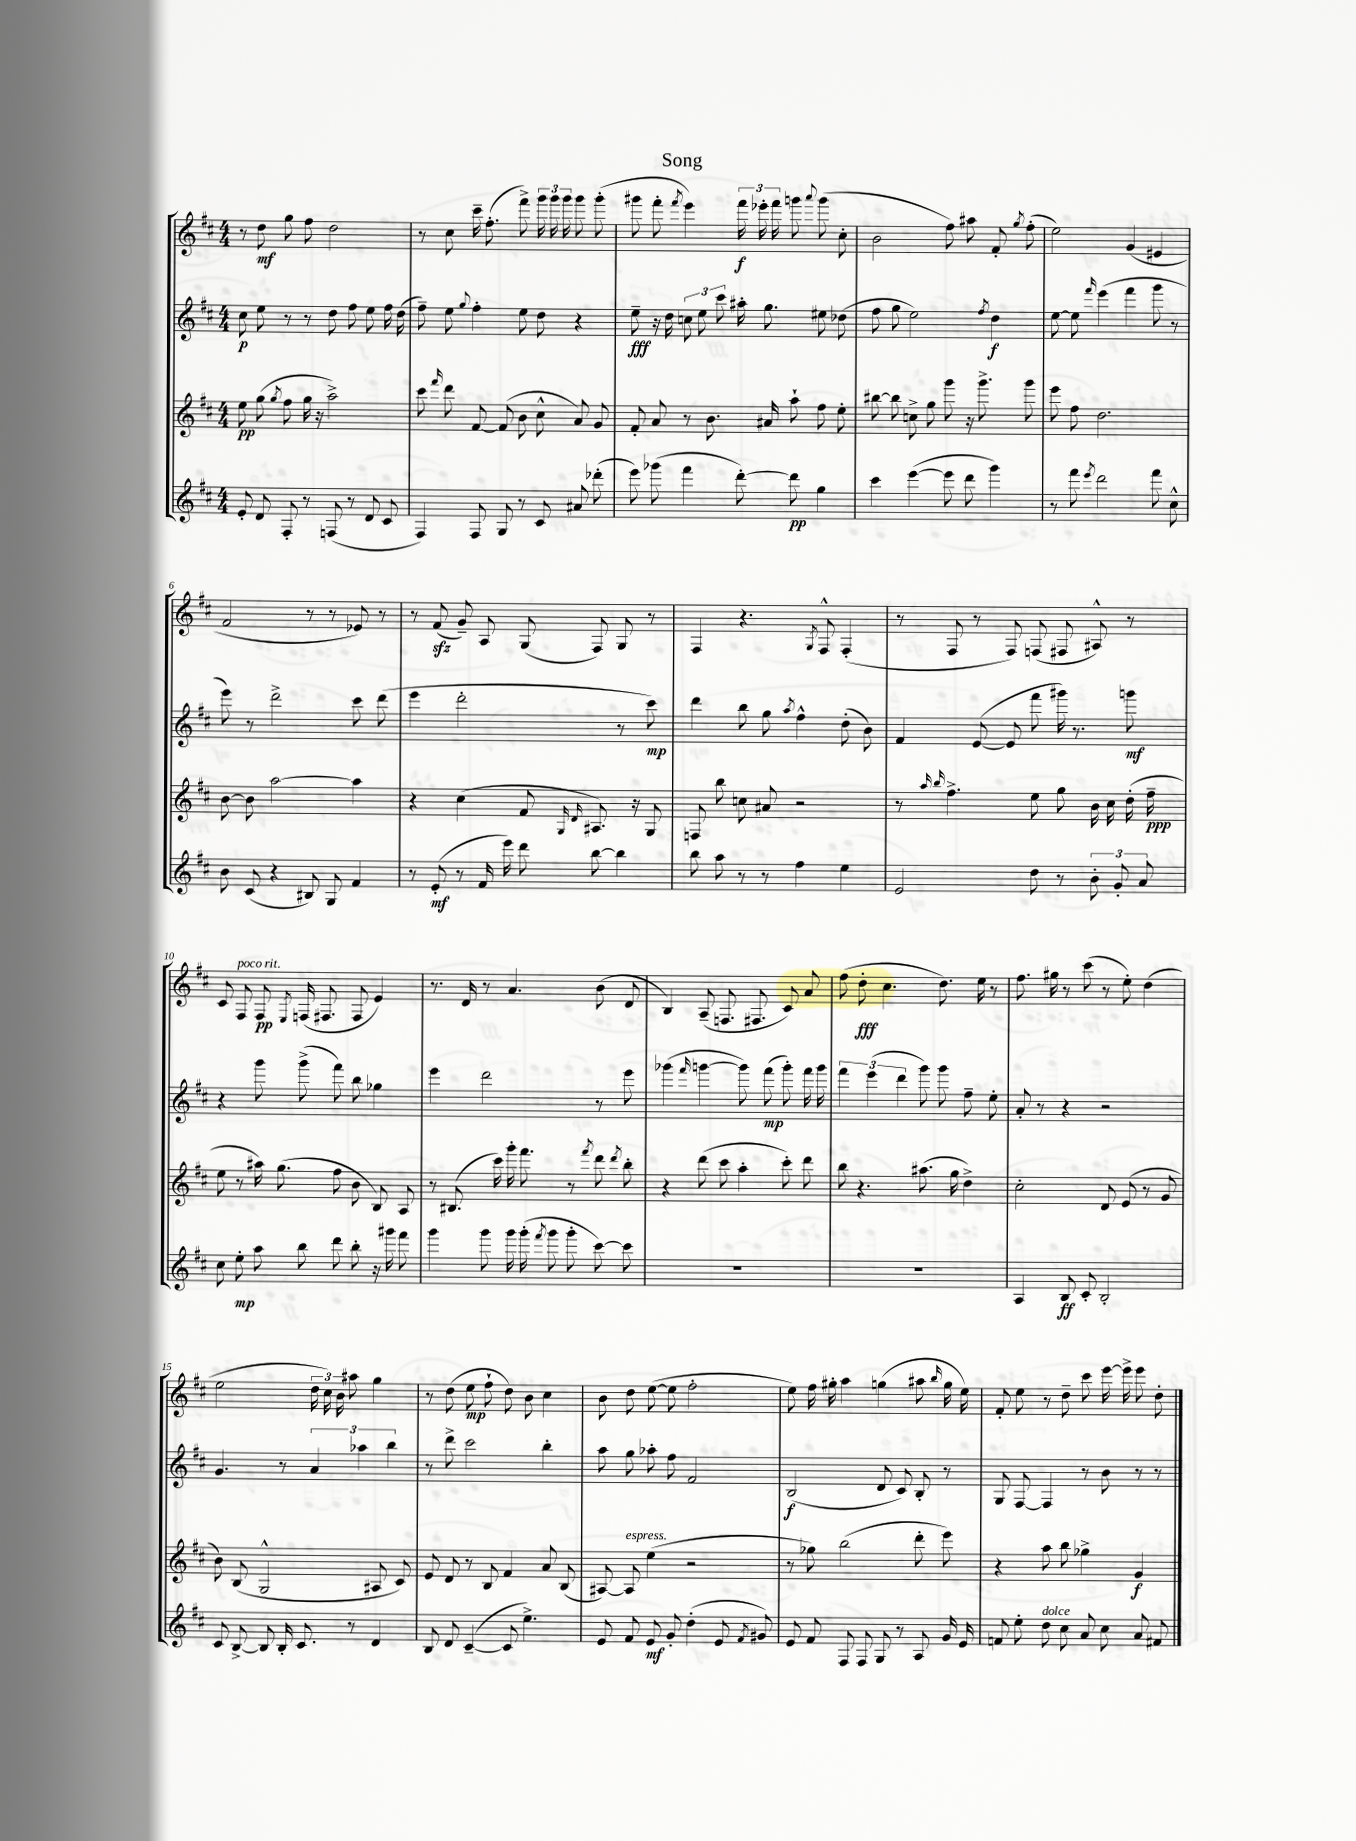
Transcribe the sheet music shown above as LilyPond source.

\header { title = "Song" }
<<
\new StaffGroup <<
\new Staff = "s0" {
    \clef treble \key d \major \numericTimeSignature \time 4/4
    \autoBeamOff r8 d''8\mf g''8 fis''8 d''2 |
    r8 cis''8 cis'''16-- fis''8.-.( fis'''8->) \tuplet 3/2 { g'''16 g'''16 g'''16 } g'''8 g'''8-.( |
    gis'''8 fis'''8-. \acciaccatura { fis'''8 } e'''4) \tuplet 3/2 { fis'''16\f ees'''16-. fis'''16 } g'''8 \appoggiatura { a'''8 } g'''8( cis''8-. |
    b'2 fis''8) ais''8 fis'8-. \acciaccatura { g''8 } fis''8-.( |
    e''2) g'4( eis'4 |
    fis'2 r8 r8 ees'8) r8 |
    r8 fis'8\sfz( g'8--) a8 g8( fis8) g8 r8 |
    fis4 r4. \acciaccatura { g8 } fis8-^ fis4-.( |
    r8 fis8 r8 fis8) f8( fis8 ais8-^) r8 |
    cis'8 fis8^\markup { \italic "poco rit." } fis8\pp \acciaccatura { e8 } f16( fis8. fis8 e'4) |
    r8. d'16 r8 a'4. b'8( d'8 |
    b4) a8--( f8. fis8. cis'8) a'8 |
    fis''8( d''8-.\fff cis''4. d''8.) e''16 r8 |
    fis''8. gis''16 r8 cis'''8( r8 e''8-.) d''4( |
    e''2 \tuplet 3/2 { d''16 cis''16) b'16 } ais''8 g''4 |
    r8 d''8( e''8\mp fis''8-! d''8) b'8 cis''4 |
    b'8 d''8 e''8~( e''8 fis''2-. |
    e''8) fis''16 gis''16-. a''4 g''4( ais''8 \grace { b''16 } g''16 e''16) |
    fis'8-. e''8 r8 d''8-- cis'''8 e'''16~ e'''16-> e'''8 d''8-. \bar "|." |
}
\new Staff = "s1" {
    \clef treble \key d \major \numericTimeSignature \time 4/4
    \autoBeamOff cis''8\p e''8 r8 r8 d''8 fis''8 e''8 fis''16 d''16( |
    fis''8--) e''8 \appoggiatura { g''8 } fis''4-. e''8 d''8 r4 |
    e''8--\fff r16 d''16 \tuplet 3/2 { c''8 e''8 cis'''8 } ais''16-. g''8. eis''8 des''8( |
    fis''8 g''8 e''2) \acciaccatura { fis''8 } d''4\f |
    e''8~ e''8 \grace { fis'''16 } e'''4( fis'''4 g'''8 r8 |
    e'''8) r8 d'''2-> cis'''8 d'''8( |
    e'''4 d'''2-. r8 cis'''8\mp) |
    d'''4 b''8 g''8 \acciaccatura { a''8 } fis''4-^ d''8-.( b'8) |
    fis'4 e'8~( e'8 fis'''8 gis'''16) r8. g'''8\mf |
    r4 g'''8 g'''8->( fis'''8) b''8 ges''4 |
    e'''4 d'''2 r8 e'''8 |
    ges'''4( \grace { fis'''16 } g'''4~ g'''8) fis'''8\mp( g'''8-.) fis'''16 g'''16 |
    \tuplet 3/2 { fis'''4 e'''4( d'''4 } g'''8) g'''8 fis''8-- e''8-. |
    a'8-. r8 r4 r2 |
    g'4. r8 \tuplet 3/2 { a'4 aes''4 b''4 } |
    r8 d'''8-> cis'''2 b''4-. |
    a''8 g''8 aes''8-. fis''8 fis'2 |
    b2\f( d'8 cis'8) b8-. r8 |
    g8 fis8~ fis4 r8 b'8 r8 r8 \bar "|." |
}
\new Staff = "s2" {
    \clef treble \key d \major \numericTimeSignature \time 4/4
    \autoBeamOff e''8\pp g''8( \acciaccatura { g''8 } fis''8 g''16 r16 a''2->) |
    cis'''8 \grace { fis'''16 } d'''8 fis'8~ fis'8( b'8 cis''8-^ a'8) g'8 |
    fis'8-. a'8 r8 b'8. ais'16 a''8-! fis''8 e''8-. |
    bis''8~ bis''8 c''8-> g''8 g'''8 r16 g'''8.-> g'''8 |
    e'''8 fis''8 d''2. |
    b'8~ b'8 a''2~ a''4 |
    r4 cis''4( fis'8 \grace { g16 d'16 } ais8.) r16 g8 |
    f8 b''8 c''8 ais'8 r2 |
    r8 \grace { a''16 b''16 } fis''4.-> e''8 g''8 b'16 cis''16 d''16-.( fis''16--\ppp |
    e''8 r8 ais''16) g''8.( fis''8 b'8 b8) a8 |
    r8 bis8.( cis'''16) g'''16-. fis'''8. r8 \acciaccatura { fis'''8 } d'''8 \acciaccatura { d'''8 } b''8-. |
    r4 d'''8( cis'''8 a''4-. cis'''8-.) d'''8 |
    b''8 r4. ais''8.( g''16 d''4->) |
    cis''2-. d'8 e'8( r8 g'8 |
    b'8) b8( g2-^ ais8 cis'8) |
    e'8 d'8 r8 b8 fis'4 a'8 b8( |
    ais8~) ais8^\markup { \italic "espress." } e''4( r2 |
    r8 ges''8) b''2( d'''8-. e'''8) |
    r4 a''8 b''8 ges''4-> g'4\f \bar "|." |
}
\new Staff = "s3" {
    \clef treble \key d \major \numericTimeSignature \time 4/4
    \autoBeamOff e'8-. d'8 fis8-. r8 f8( r8 d'8 cis'8 |
    fis4) fis8 g8 r8 cis'8 ais'8 des'''8-.( |
    e'''8) ges'''8( fis'''4 d'''8~-.) d'''8\pp g''4 |
    cis'''4 e'''4~( e'''8 d'''8 g'''4) |
    r8 fis'''8 \acciaccatura { e'''8 } d'''2 fis'''8 cis''8-^ |
    b'8 cis'8( r4 bis8) g8 fis'4 |
    r8 e'8-.\mf( r8 fis'16 e'''16) d'''8 b''8~ b''4 |
    b''8 a''8 r8 r8 fis''4 e''4 |
    e'2 d''8 r8 \tuplet 3/2 { b'8-. g'8-. a'8 } |
    cis''8 e''8-.\mp a''8 b''8 d'''8 b''8-. r16 gis'''16 fis'''8 |
    g'''4 g'''8 g'''16 g'''16-.( \acciaccatura { fis'''8 } g'''8 g'''8-. cis'''8~) cis'''8 |
    R1 |
    R1 |
    a4 b8\ff cis'8-. b2-. |
    cis'8 b8~-> b8 b16-. cis'8. r8 d'4 |
    b8 d'8 cis'4~--( cis'8 e''4.->) |
    e'8 fis'8 e'8\mf g'8-. d''4-.( e'8 \acciaccatura { fis'8 } gis'8) |
    e'8 fis'8 fis8 fis8 g8 r8 a8 g'16 e'16 |
    f'8 e''8-. d''8^\markup { \italic "dolce" } cis''8 a'8 cis''8 a'8 fis'8 \bar "|." |
}
>>
>>
